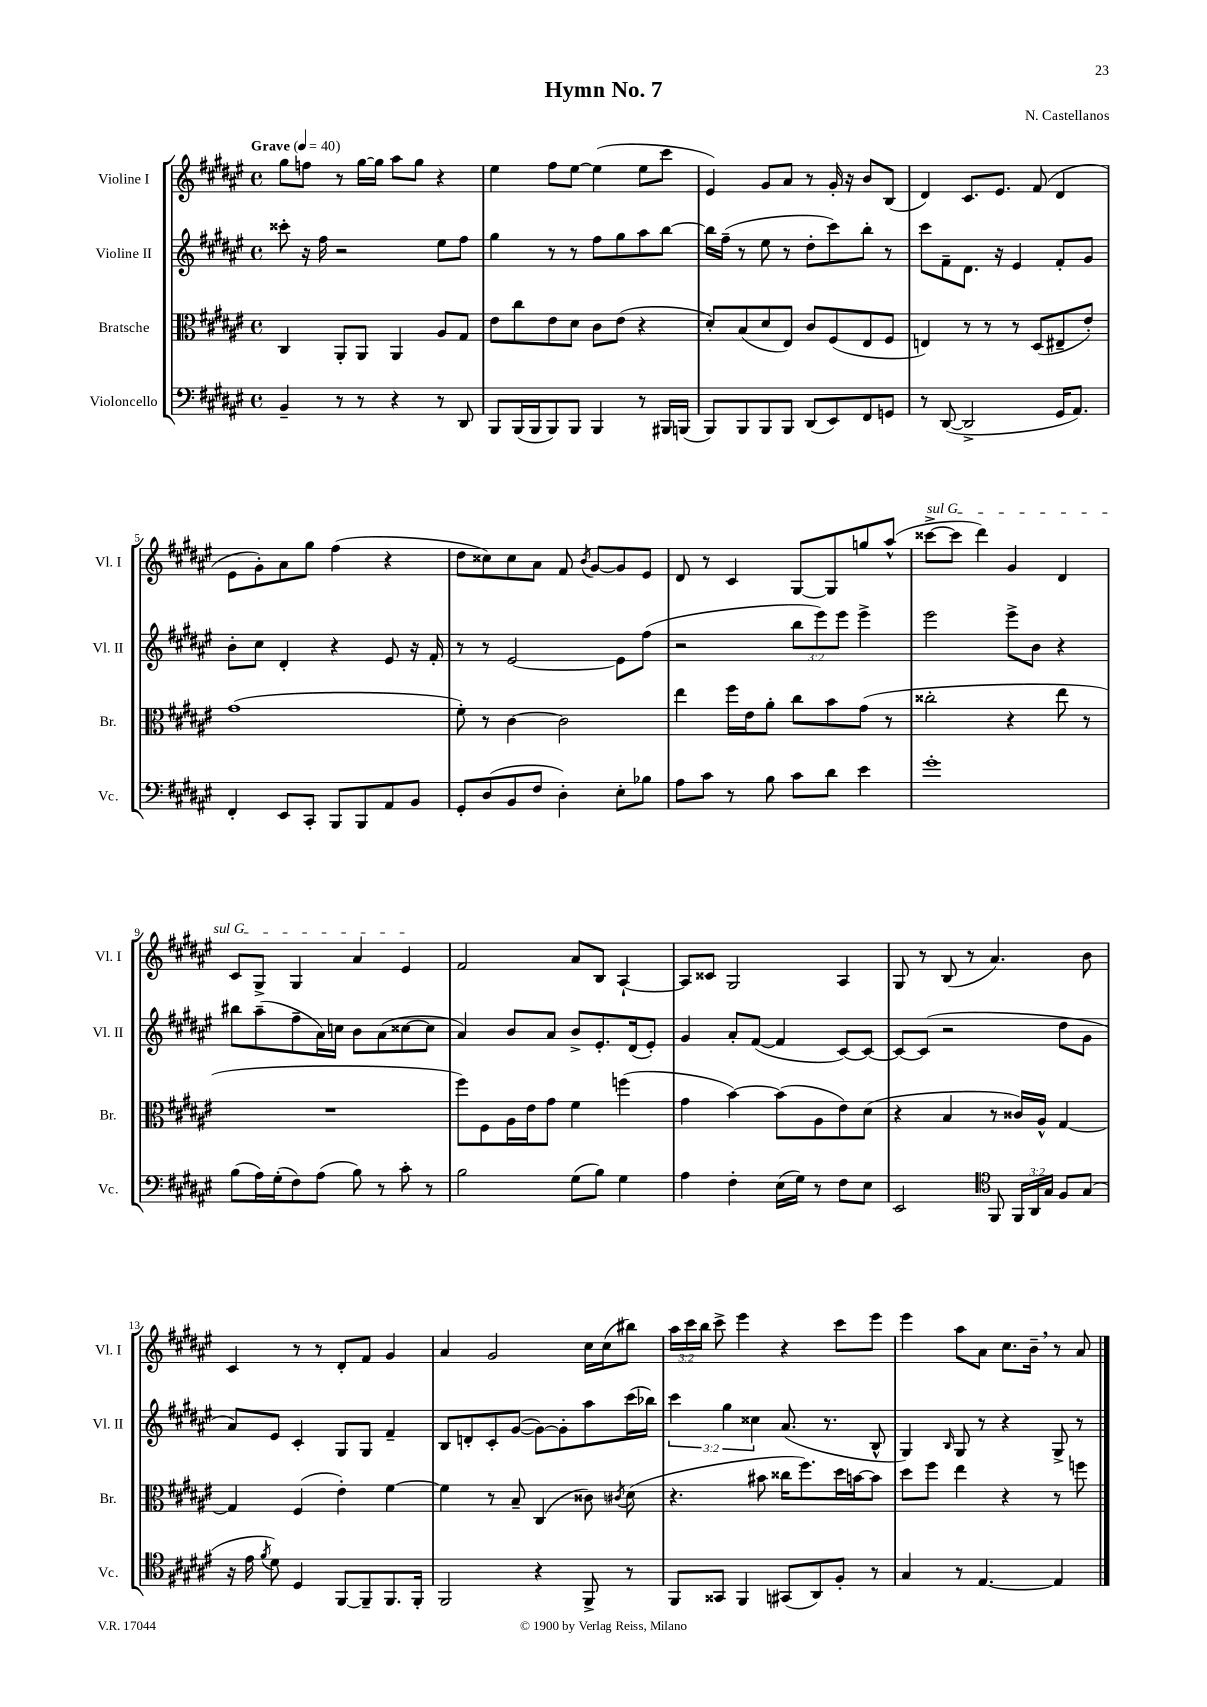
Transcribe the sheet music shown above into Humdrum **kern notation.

**kern	**kern	**kern	**kern
*staff4	*staff3	*staff2	*staff1
*clefF4	*clefC3	*clefG2	*clefG2
*k[f#c#g#d#a#e#]	*k[f#c#g#d#a#e#]	*k[f#c#g#d#a#e#]	*k[f#c#g#d#a#e#]
*M4/4	*M4/4	*M4/4	*M4/4
*met(c)	*met(c)	*met(c)	*met(c)
*MM40	*MM40	*MM40	*MM40
4BB~/	4C#/	8ccc##'\	8gg#\L
.	.	16r	8ff\J
.	.	16ff#\	.
8r	8AA#'/L	2r	8r
8r	8AA#/J	.	[16gg#\LL
.	.	.	16gg#\]JJ
4r	4AA#/	.	8aa#\L
.	.	.	8gg#\J
8r	8A#/L	8ee#\L	4r
8DD#/	8G#/J	8ff#\J	.
=	=	=	=
8BBB/L	8e#\L	4gg#\	4ee#\
(16BBB/L	8cc#\	.	.
16BBB/J	.	.	.
8BBB/)	8e#\	8r	8ff#\L
8BBB/J	8d#\J	8r	[8ee#\J
4BBB/	8c#\L	8ff#\L	(4ee#\]
.	(8e#\J	8gg#\	.
8r	4r	8aa#\	8ee#\L
16BBB#/LL	.	[8bb\J	8ccc#\J
(16BBB/JJ	.	.	.
=	=	=	=
8BBB/L)	8d#'/L)	16bb\]LL	4e#/)
.	.	(16ff#~\JJ	.
8BBB/	(8B/	8r	.
8BBB/	8d#/	8ee#\	8g#/L
8BBB/J	8E#/J)	8r	8a#/J
(8DD#/L	8c#/L	8dd#'\L	8r
8EE#/)	(8F#/	8ccc#\)	16g#'/
.	.	.	16r
8FF#/	8E#/	8bb'\J	8b/L
8GG/J	8F#/J	8r	(8B/J
=	=	=	=
8r	4E/)	8ccc#\L	4d#/)
([8DD#/	.	8f#~\	.
2DD#^/]	8r	8.d#\J	8.c#/L
.	8r	.	.
.	.	16r	8.e#/J
.	8r	4e#/	.
.	(8D#/L	.	(8f#/
16GG#/LK	8E#~/	8f#'/L	4d#/
8.AA#/J)	.	.	.
.	8e#'/J)	8g#/J	.
=	=	=	=
4FF#'/	(1g#	8b'\L	8e#\L
.	.	8cc#\J	8g#'\)
8EE#/L	.	4d#'/	8a#\
8CC#'/J	.	.	8gg#\J
8BBB/L	.	4r	(4ff#\
8BBB/	.	.	.
8AA#/	.	8e#/	4r
8BB/J	.	16r	.
.	.	16f#'/	.
=	=	=	=
8GG#'/L	8f#'\)	8r	8dd#\L
(8D#/	8r	8r	8cc##\)
8BB/	[4c#\	[2e#/	8cc##\
8F#/J	.	.	8a#\J
4D#'\)	2c#\]	.	8f#/
.	.	.	8qb/
.	.	.	[8g#/L
8E#'\L	.	8e#\]L	8g#/]
8B-\J	.	(8ff#\J	8e#/J
=	=	=	=
8A#\L	4ee#\	2r	8d#/
8c#\J	.	.	8r
8r	16ff#\LL	.	4c#/
.	16e#\J	.	.
8B\	8a#'\J	.	.
8c#\L	8cc#\L	12bb\L	[8G#/L
.	.	12eee#\)	.
8d#\J	8b\	.	8G#/]
.	.	12eee#\J	.
4e#\	(8g#\J	4eee#^\	8gg/
.	8r	.	(8aa#^^/J
=	=	=	=
1g#'	2cc##'\	2eee#\	[8ccc##^\L
.	.	.	8ccc##\]J
.	.	.	4ddd#\)
.	4r	8eee#^\L	4g#/
.	.	8b\J	.
.	8ee#\	4r	4d#/
.	8r	.	.
=	=	=	=
(8B\L	1r	8bb#\L	8c#/L
16A#\L)	.	(8aa#~\	8G#^/J
(16G#'\J	.	.	.
8F#\)	.	8ff#~\	4G#/
(8A#\J	.	16a#\L)	.
.	.	16cc\JJ	.
8B\)	.	8b\L	4a#/
8r	.	(8a#\	.
8c#'\	.	[8cc##\	4e#/
8r	.	8cc##\]J	.
=	=	=	=
2B\	8ff#\L)	4a#/)	2f#/
.	8F#\	.	.
.	16A#\L	8b/L	.
.	16e#\J	.	.
.	8g#\J	8a#/J	.
(8G#\L	4f#\	8b^/L	8a#/L
8B\J)	.	8.e#'/	8B/J
4G#\	(4ff\	.	[4A#`/
.	.	(16d#/k	.
.	.	8e#'/J)	.
=	=	=	=
4A#\	4g#\	4g#/	8A#/]L
.	.	.	8c##/J
4F#'\	[4b\)	8a#'/L	2G#/
.	.	([8f#/J	.
(16E#\LL	(8b\]L	4f#/]	.
16G#\JJ)	.	.	.
8r	8A#\	.	.
8F#\L	8e#\)	[8c#/L)	4A#/
8E#\J	(8d#\J	8c#/_J	.
=	=	=	=
2EE#/	4r	8c#/_L	8G#/
.	.	(8c#/]J	8r
.	4B/	2r	(8B/
.	.	.	8r
*clefC4	*	*	*
8FF#/	8r	.	4.a#/)
24FF#/LL	16c##/LL)	.	.
24AA#/	.	.	.
.	16A#^^/JJ	.	.
24G#/JJ	.	.	.
8F#/L	[4G#/	8dd#\L	.
(8G#/J	.	8g#\J	8b\
=	=	=	=
16r	4G#/]	8a#/L)	4c#/
16e#\	.	.	.
8qf#/	.	.	.
8d#\)	.	8e#/J	.
4D#/	(4F#/	4c#'/	8r
.	.	.	8r
[8FF#/L	4e#'\)	8G#/L	8d#'/L
8FF#~/]	.	8G#/J	8f#/J
8.FF#/	[4f#\	4f#~/	4g#/
16FF#'/Jk	.	.	.
=	=	=	=
2FF#/	4f#\]	8B/L	4a#/
.	.	8d'/	.
.	8r	8c#'/	2g#/
.	8B~/	([8g#/J	.
4r	(4C#/	8g#\_L)	.
.	.	8g#'\]	.
8FF#^/	8c##\)	8aa#\	16cc#\LL
.	.	.	(16cc#\J
.	8qc#/	.	.
8r	(8d#\	(16ccc#\L	8bb#\J)
.	.	16bb-\JJ)	.
=	=	=	=
8FF#/L	4.r	6ccc#\	24aa#\LL
.	.	.	24ccc#\
.	.	.	24bb\JJ
8GG##/J	.	.	8ccc#^\
.	.	6gg#\	.
4FF#/	.	.	4eee#\
.	.	6cc##\	.
.	8b#\	.	.
(8GG#/L	16cc##\LK	(8.a#/	4r
.	8.ff#\)	.	.
8AA#/)	.	.	.
.	.	8.r	.
8F#'/J	16dd#\L	.	8ccc#\L
.	[16b\J	.	.
8r	8b\]J	8B^^/	8eee#\J
=	=	=	=
4G#/	8dd#\L	4G#/)	4eee#\
.	8ff#\J	.	.
.	.	16qqB/	.
8r	4ee#\	8G#/	8aa#\L
[4.E#/	.	8r	8a#\J
.	4r	4r	8.cc#\L
.	.	.	16b~\Jk
4E#/]	8r	8G#^/	8r
.	8ff\	8r	8a#/
==	==	==	==
*-	*-	*-	*-
